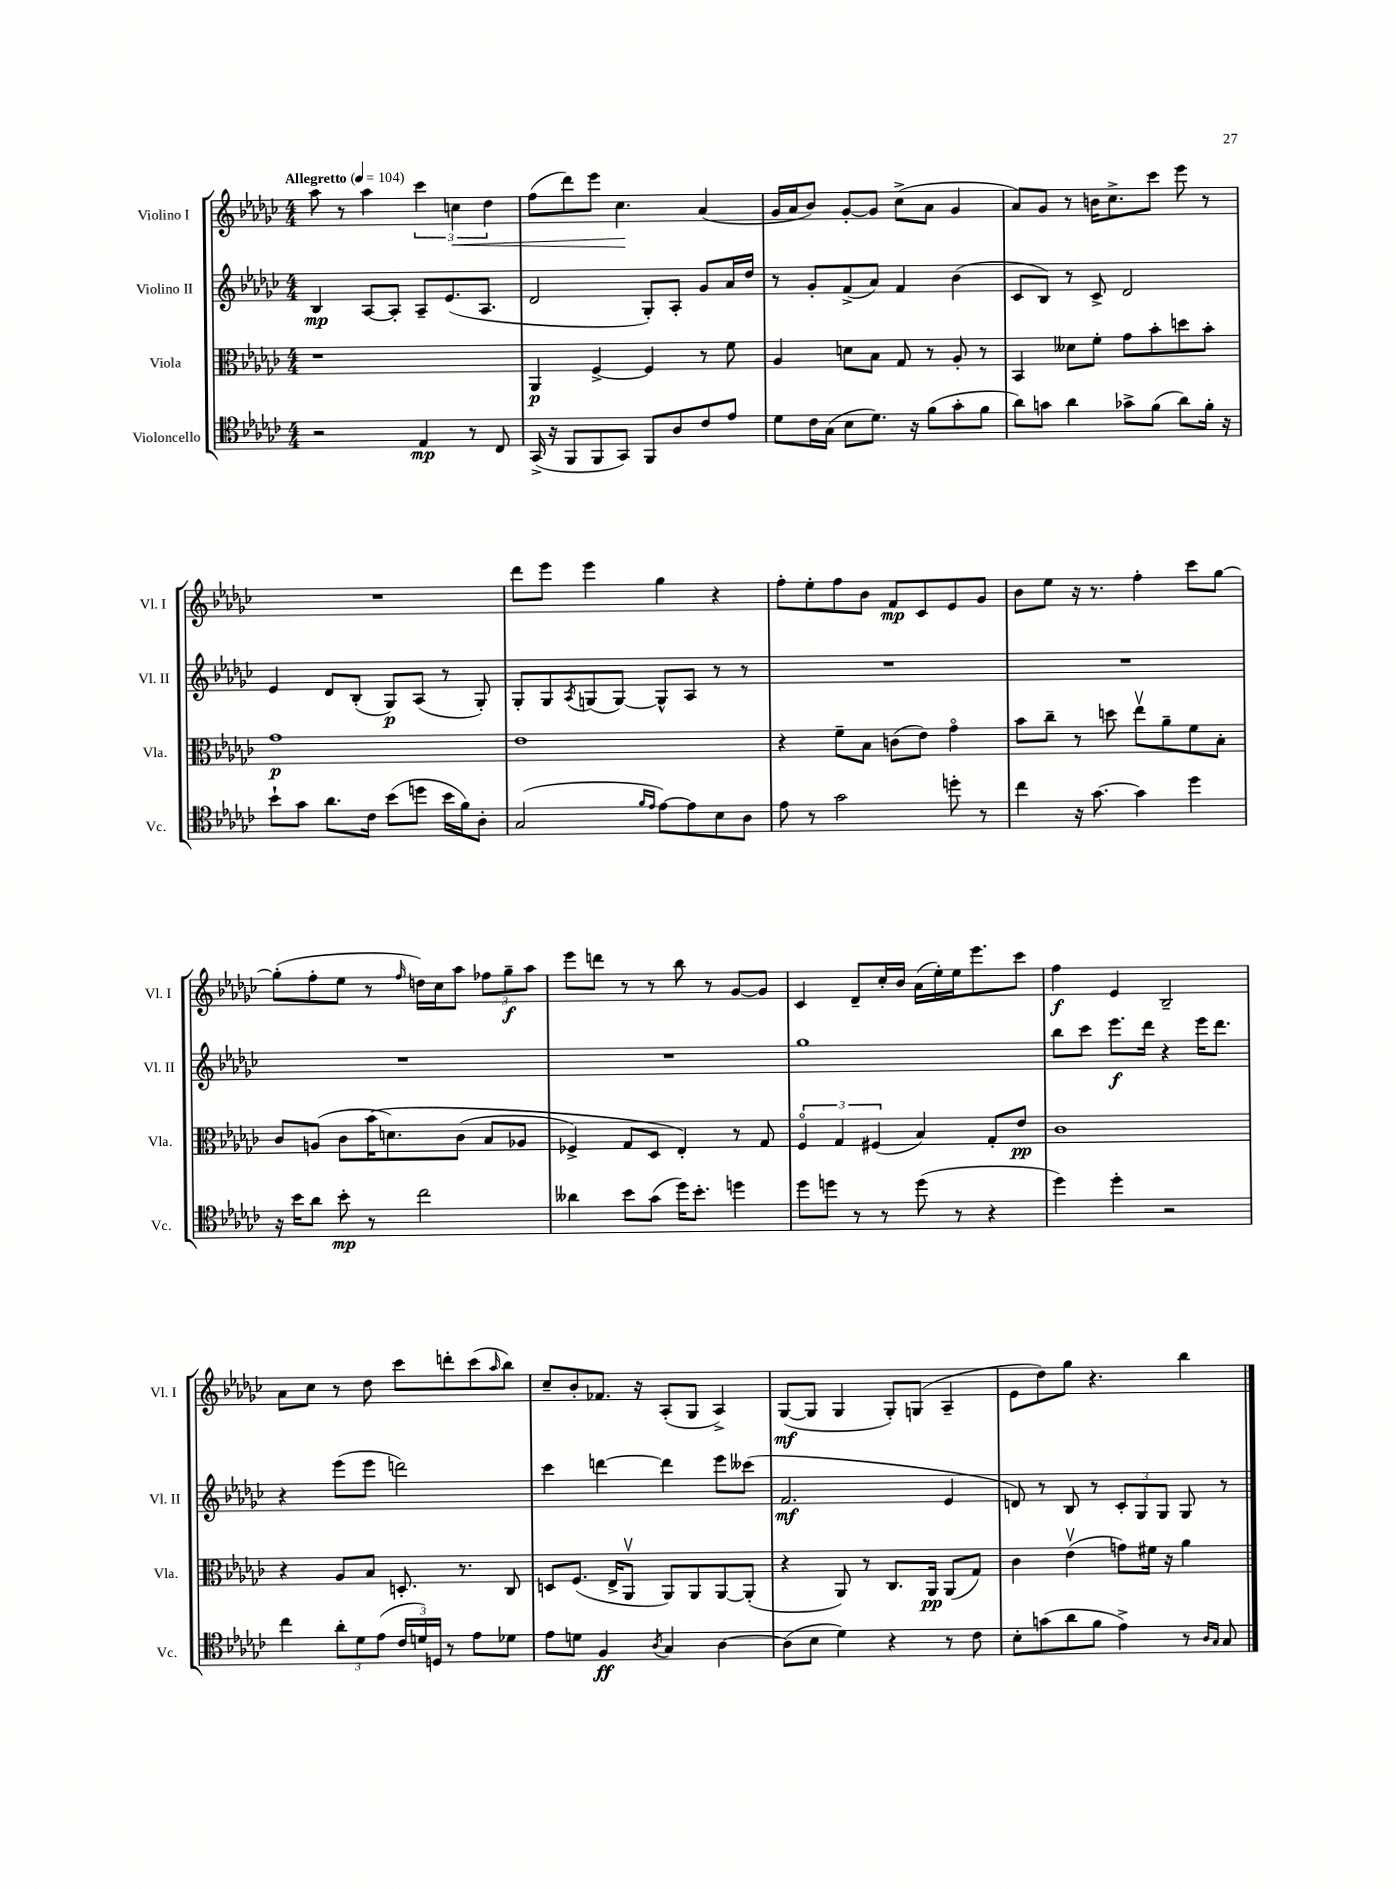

**kern	**kern	**kern	**kern
*staff4	*staff3	*staff2	*staff1
*clefC4	*clefC3	*clefG2	*clefG2
*k[b-e-a-d-g-c-]	*k[b-e-a-d-g-c-]	*k[b-e-a-d-g-c-]	*k[b-e-a-d-g-c-]
*M4/4	*M4/4	*M4/4	*M4/4
*MM104	*MM104	*MM104	*MM104
2r	1r	4B-/	8aa-\
.	.	.	8r
.	.	[8A-/L	4aa-\
.	.	8A-'/]J	.
4E-/	.	8A-~/L	6ccc-\
.	.	(8.e-/	.
.	.	.	6cc\
8r	.	.	.
.	.	8.A-/J	.
.	.	.	6dd-\
8C-/	.	.	.
=	=	=	=
(16GG-^/	4AA-/	2d-/	(8ff\L
16r	.	.	.
8FF/L	.	.	8ddd-\)
8FF/	[4F^/	.	8eee-\J
8GG-/J)	.	.	4.cc-\
8FF/L	4F/]	8G-'/L)	.
8A-/	.	8A-'/J	.
8c-/	8r	8g-/L	(4a-/
8e-/J	8f\	16a-/L	.
.	.	16dd-/JJ	.
=	=	=	=
8d-\L	4A-/	8r	16g-/LL
.	.	.	16a-/J
16c-\L	.	8g-'/L	8b-/J)
(16G-\JJ	.	.	.
8B-\L	8d\L	(8f^/	[8g-'/L
8.d-\J)	8B-\J	8a-/J)	8g-/]J
.	8G-/	4f/	(8cc-^\L
16r	.	.	.
(8f\L	8r	.	8a-\J
8g-'\	8A-'/	(4b-\	4g-/
8f\J	8r	.	.
=	=	=	=
8a-\L)	4BB-/	8c-/L	8a-/L)
8g\J	.	8B-/J)	8g-/J
4a-\	8d--\L	8r	8r
.	8f'\J	8c-^/	16b\LK
.	.	.	8.cc-^\
8g-^\L	8g-\L	2d-/	.
(8f\J	8b-'\	.	8ccc-\J
8a-\L)	8dd\	.	8eee-\
16f'\Jk	8b-'\J	.	8r
16r	.	.	.
=	=	=	=
8b-`\L	1g-	4e-/	1r
8g-\J	.	.	.
8.a-\L	.	8d-/L	.
.	.	(8B-'/J	.
16c-\Jk	.	.	.
(8b-\L	.	8G-/L)	.
8dd\J	.	(8A-/J	.
16b-\LL	.	8r	.
16f\J)	.	.	.
8A-'\J	.	8G-'/)	.
=	=	=	=
(2G-/	1e-	8G-'/L	8ddd-\L
.	.	8G-/	8eee-\J
.	.	8qA-/	.
.	.	(8G/	4eee-\
.	.	[8G/J)	.
16qqf/LL	.	.	.
16qqe-/JJ	.	.	.
[8e-\L)	.	8G^^/]L	4gg-\
8e-\]	.	8A-/J	.
8B-\	.	8r	4r
8A-\J	.	8r	.
=	=	=	=
8e-\	4r	1r	8ff'\L
8r	.	.	8ee-'\
2g-\	8f~\L	.	8ff\
.	8B-\J	.	8b-\J
.	(8c\L	.	8f/L
.	8e-\J)	.	8c-/
8dd'\	4g-o\	.	8e-/
8r	.	.	8g-/J
=	=	=	=
4cc-\	8b-\L	1r	8b-\L
.	8cc-~\J	.	8ee-\J
16r	8r	.	16r
[8.g-\	.	.	8.r
.	8dd\	.	.
4g-\]	8ee-v\L	.	4ff'\
.	8a-~\	.	.
4dd-\	8f\	.	8ccc-\L
.	8B-'\J	.	[8gg-\J
=	=	=	=
16r	8c-/L	1r	(8gg-'\]L
16b-\LK	.	.	.
8a-\J	(8A/J	.	8ff'\
8b-'\	8c-\L	.	8ee-\J
8r	&(16b-\K	.	8r
.	8.d\)	.	.
.	.	.	16qqff/
2cc-\	.	.	16dd\LL)
.	.	.	16cc-\J
.	(8c-\J	.	8aa-\J
.	8B-/L	.	12ff-\L
.	.	.	12gg-~\
.	8A-/J	.	.
.	.	.	12aa-\J
=	=	=	=
4a--\	4F-^/)	1r	8eee-\L
.	.	.	8ddd\J
8b-\L	8G-/L	.	8r
(8g-\J	8D-/J	.	8r
16dd-\LK)	4E-'/&)	.	8bb-\
8.b-'\J	.	.	.
.	.	.	8r
4dd\	8r	.	[8g-/L
.	8G-/	.	8g-/]J
=	=	=	=
8dd-\L	6Fo/	1gg-	4c-/
8dd\J	.	.	.
.	6G-/	.	.
8r	.	.	8d-~/L
.	(6F#/	.	.
8r	.	.	16cc-'/L
.	.	.	16b-/JJ
(8dd\	4B-/)	.	(16a-\LL
.	.	.	16ee-'\)
8r	.	.	16ee-\J
.	.	.	8.eee-\
4r	8G-'/L	.	.
.	8e-/J	.	8ccc-\J
=	=	=	=
4dd-\)	1c-	8bb-\L	4ff\
.	.	8ccc-\J	.
4dd-'\	.	8.eee-\L	4e-/
.	.	16ddd-\Jk	.
2r	.	4r	2B-~/
.	.	16eee-\LK	.
.	.	8.ddd-\J	.
=	=	=	=
4cc-\	4r	4r	8a-\L
.	.	.	8cc-\J
12a-'\L	8A-/L	(8eee-\L	8r
12d-\	.	.	.
.	8B-/J	8eee-\J	8dd-\
(12e-\J	.	.	.
24c-/LL	8.D'/	2ddd\)	8ccc-\L
24d/)	.	.	.
24D/JJ	.	.	.
8r	.	.	8ddd'\
.	8.r	.	.
8e-\L	.	.	(8ccc-\
.	.	.	16qqaa-/
8d-\J	8C-/	.	8bb-\J)
=	=	=	=
8e-\L	8D/L	4ccc-\	8cc-~/L
8d\J	(8.F/J	.	8b-'/
4F/	.	[4ddd\	8.f-/J
.	16E-^/LK	.	.
.	8AA-v/J	.	.
.	.	.	16r
8qA-/	.	.	.
4G-/	8AA-/L)	4ddd\]	(8A-'/L
.	8AA-/	.	8G-/J
[4A-\	[8AA-/	8eee-\L	4A-^/)
.	(8AA-'/]J	(8ccc--\J	.
=	=	=	=
(8A-\]L	4r	2.f/	([8G-/L
8B-\J	.	.	8G-/]J
4d-\)	8AA-/)	.	4G-/
.	8r	.	.
4r	8.C-/L	.	8G-'/L)
.	.	.	(8G/J
.	16AA-/Jk	.	.
8r	(8AA-/L	4e-/	4A-~/
8c-\	8G-/J)	.	.
=	=	=	=
8B-'\L	4c-\	8d/)	8e-\L
(8g\	.	8r	8dd-\)
8a-\	(4e-v\	8B-/	8gg-\J
8f\J	.	8r	4.r
4e-^\)	8g\L)	12c-'/L	.
.	.	12G-/	.
.	16f#\Jk	.	.
.	.	12G-/J	.
.	16r	.	.
8r	4a-\	8G-/	4bb-\
16qqA-/LL	.	.	.
16qqG-/JJ	.	.	.
8G-/	.	8r	.
==	==	==	==
*-	*-	*-	*-
